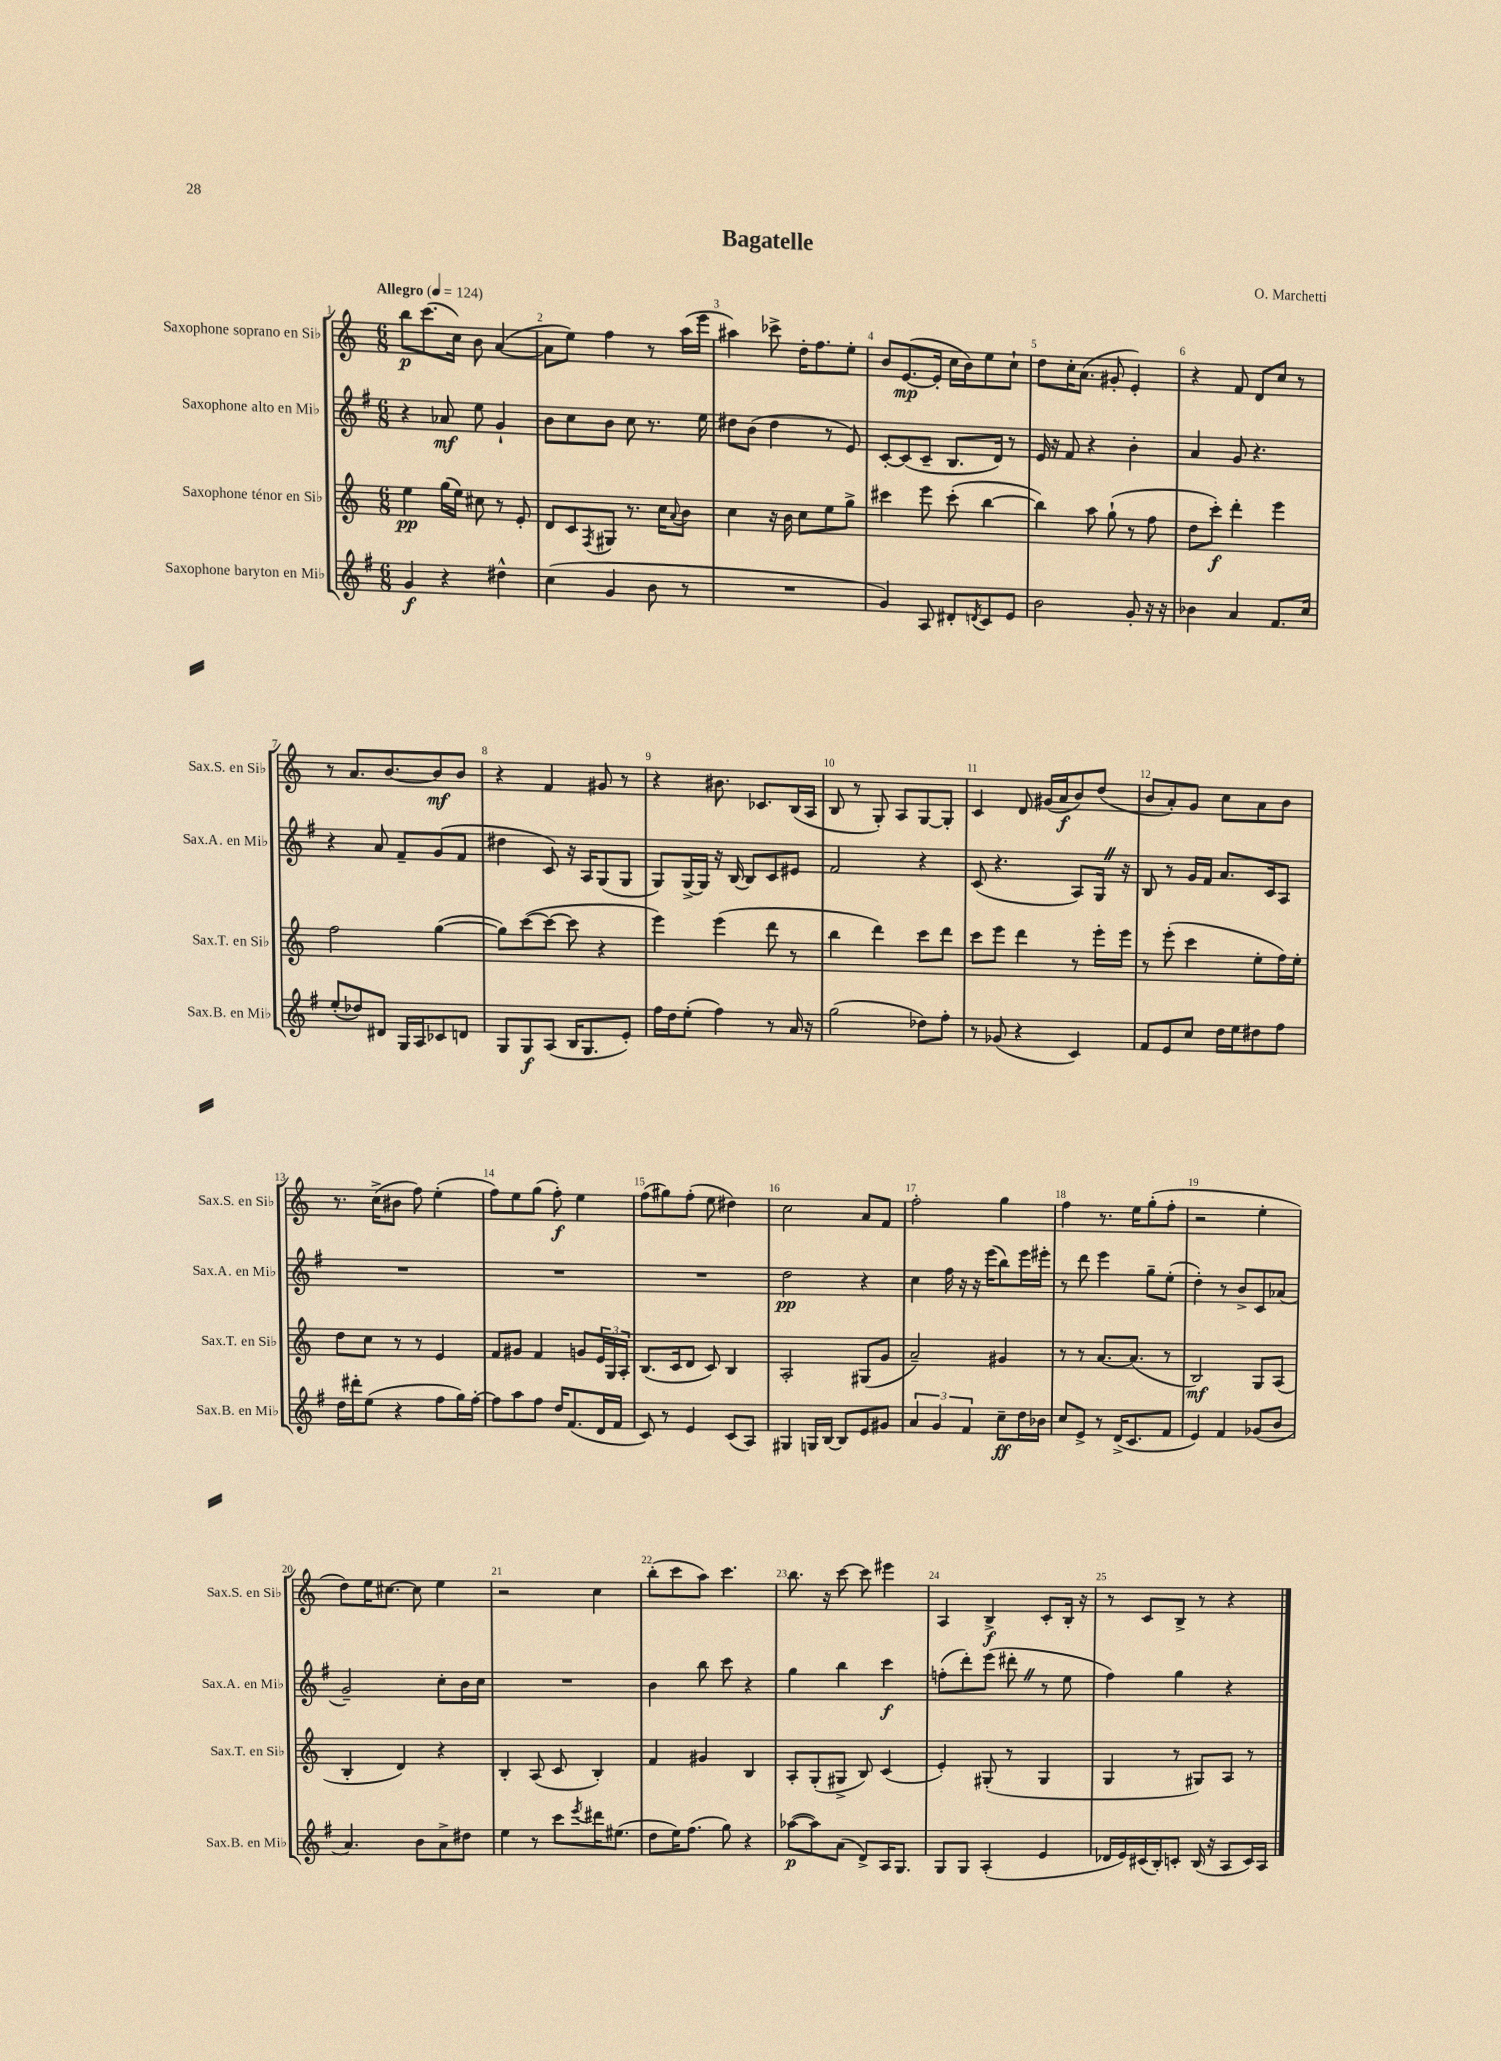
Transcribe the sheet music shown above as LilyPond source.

\header { title = "Bagatelle" composer = "O. Marchetti" }
<<
\new StaffGroup <<
\new Staff = "s0" \with { instrumentName = "Saxophone soprano en Sib" shortInstrumentName = "Sax.S. en Sib" } {
    \clef treble \key c \major \numericTimeSignature \time 6/8 \tempo "Allegro" 4 = 124
    b''8\p c'''8.( c''16) b'8 a'4~( |
    a'8 e''8) f''4 r8 a''16( e'''16 |
    ais''4) ces'''8-> d''16-. f''8. e''8-. |
    b'8 e'8.~\mp( e'16-. c''16 b'16) e''8 c''8-! |
    d''8 c''16-. a'8.( gis'8-. e'4-.) |
    r4 f'8 d'8 c''8 r8 |
    r8 a'8. b'8.~ b'8\mf b'8 |
    r4 f'4 gis'8 r8 |
    r4 bis'8. ces'8. b16( a16 |
    b8 r8 g8-.) a8 g8~ g8-. |
    c'4 d'8 gis'16( a'16\f b'8) d''8( |
    b'8 a'8-.) g'8 c''8 a'8 b'8 |
    r8. c''16->( bis'8 f''8) e''4-.( |
    f''8) e''8 g''8( f''8-.\f) e''4 |
    f''8( gis''8) f''8-.( e''8 dis''4) |
    c''2 a'8 f'8 |
    f''2-. g''4 |
    f''4 r8. e''16 g''8-.( f''8-. |
    r2 e''4-. |
    d''8) e''16 cis''8.~ cis''8 e''4 |
    r2 c''4 |
    b''8-.( c'''8 a''8) c'''4. |
    b''8. r16 c'''8~ c'''8 eis'''4 |
    a4 b4->\f c'8-. b16-. r16 |
    r8 c'8 b8-> r8 r4 \bar "|." |
}
\new Staff = "s1" \with { instrumentName = "Saxophone alto en Mib" shortInstrumentName = "Sax.A. en Mib" } {
    \clef treble \key g \major \numericTimeSignature \time 6/8
    r4 aes'8\mf e''8 g'4-! |
    b'8 c''8 b'8 c''8 r8. e''16 |
    dis''8 b'8( dis''4 r8 e'8) |
    c'8~-. c'8( c'8-- b8. d'16) r8 |
    e'16 r16 fis'8 r4 b'4-. |
    a'4 g'8 r4. |
    r4 a'8 fis'8-- g'8( fis'8 |
    dis''4 c'8) r16 a16 g8( g8 |
    g8) g16~-> g16 r16 b16~ b8 c'8 eis'8 |
    fis'2 r4 |
    c'8( r4. a8) g16 \once \override BreathingSign.text = \markup { \musicglyph "scripts.caesura.straight" } \breathe r16 |
    b8 r8 g'16 fis'16 a'8. c'16 a8 |
    R2. |
    R2. |
    R2. |
    d''2\pp r4 |
    c''4 fis''16 r16 r16 e'''16( b''8) e'''16 eis'''16-. |
    r8 d'''8 e'''4 g''8-- e''8-.( |
    d''4-.) r8 b'8-> c'8 aes'8( |
    g'2--) c''8-. b'16 c''16 |
    R2. |
    b'4 b''8 c'''8 r4 |
    g''4 b''4 c'''4\f |
    f''8-.( d'''8-.) e'''8( dis'''8-. \once \override BreathingSign.text = \markup { \musicglyph "scripts.caesura.straight" } \breathe r8 e''8 |
    fis''4) g''4 r4 \bar "|." |
}
\new Staff = "s2" \with { instrumentName = "Saxophone ténor en Sib" shortInstrumentName = "Sax.T. en Sib" } {
    \clef treble \key c \major \numericTimeSignature \time 6/8
    e''4\pp g''16( e''16) cis''8 r8 e'8-. |
    d'8 c'8 \acciaccatura { f8 } gis8 r8. c''16 \appoggiatura { a'8 } b'8 |
    c''4 r16 b'16 c''8 e''8 g''8-> |
    cis'''4 e'''8 cis'''8-.( b''4~ |
    b''4) a''8 g''8-!( r8 f''8 |
    d''8 c'''8-.\f) d'''4-. e'''4 |
    f''2 g''4~( |
    g''8) c'''8~( c'''8~ c'''8 r4 |
    e'''4) e'''4( d'''8 r8 |
    b''4 d'''4) c'''8 d'''8 |
    c'''8 e'''8 d'''4 r8 e'''16-. e'''16 |
    r8 e'''8-.( c'''4 e''8-. f''16) e''16-. |
    d''8 c''8 r8 r8 e'4 |
    f'8 gis'8 f'4 g'8 \tuplet 3/2 { e'16 g16 a16-. } |
    b8.( c'16 d'8 c'8) b4 |
    a2-. gis8( g'8 |
    a'2--) gis'4 |
    r8 r8 a'8.~ a'8.( r8 |
    b2\mf) g8 a8( |
    b4-. d'4) r4 |
    b4-. a8( c'8 b4-.) |
    f'4 gis'4 b4 |
    a8-. g8-.( gis8-> b8) c'4( |
    e'4-.) gis8-.( r8 gis4 |
    g4 r8 gis8) a8 r8 \bar "|." |
}
\new Staff = "s3" \with { instrumentName = "Saxophone baryton en Mib" shortInstrumentName = "Sax.B. en Mib" } {
    \clef treble \key g \major \numericTimeSignature \time 6/8
    g'4\f r4 dis''4-^ |
    c''4( g'4 b'8 r8 |
    R2. |
    g'4) a8 dis'8-. \acciaccatura { d'8 } c'8 e'8 |
    b'2 g'8-. r16 r16 |
    bes'4 a'4 fis'8. c''16 |
    e''8-.( des''8) dis'8 g16 a16 ces'8 d'8 |
    g8 g8\f a8( b16 g8. e'8-.) |
    fis''16 d''16 e''8-.( fis''4) r8 a'16 r16 |
    g''2( des''8) fis''8-. |
    r8 ges'8( r4 c'4) |
    fis'8 e'8 c''8 d''16 e''16 dis''8 fis''8 |
    d''16 dis'''16-. e''8( r4 fis''8 g''16) fis''16~-. |
    fis''8 a''8 fis''8 d''16 fis'8.( d'16 fis'16 |
    c'8) r8 e'4 c'8( a8) |
    gis4 g16 b16~ b8 e'8 gis'8 |
    \tuplet 3/2 { a'4 g'4 fis'4 } c''8--\ff d''16 bes'16 |
    c''8 e'8-> r8 d'16->( c'8. fis'8 |
    e'4) fis'4 ges'8( b'8 |
    a'4.) b'8 a'8-> dis''8 |
    e''4 r8 c'''8 \acciaccatura { e'''8 } dis'''16 eis''8.( |
    d''8 e''16) fis''8.( g''8) r4 |
    aes''8~\p( aes''8) a'8( d'8->) a16 g8. |
    g8 g8 a4-.( e'4 |
    des'16 e'16) cis'16( b16-.) c'8-. b16( r16 a8 c'16) a16 \bar "|." |
}
>>
>>
\layout { \context { \Score \override BarNumber.break-visibility = ##(#f #t #t) barNumberVisibility = #all-bar-numbers-visible } }
